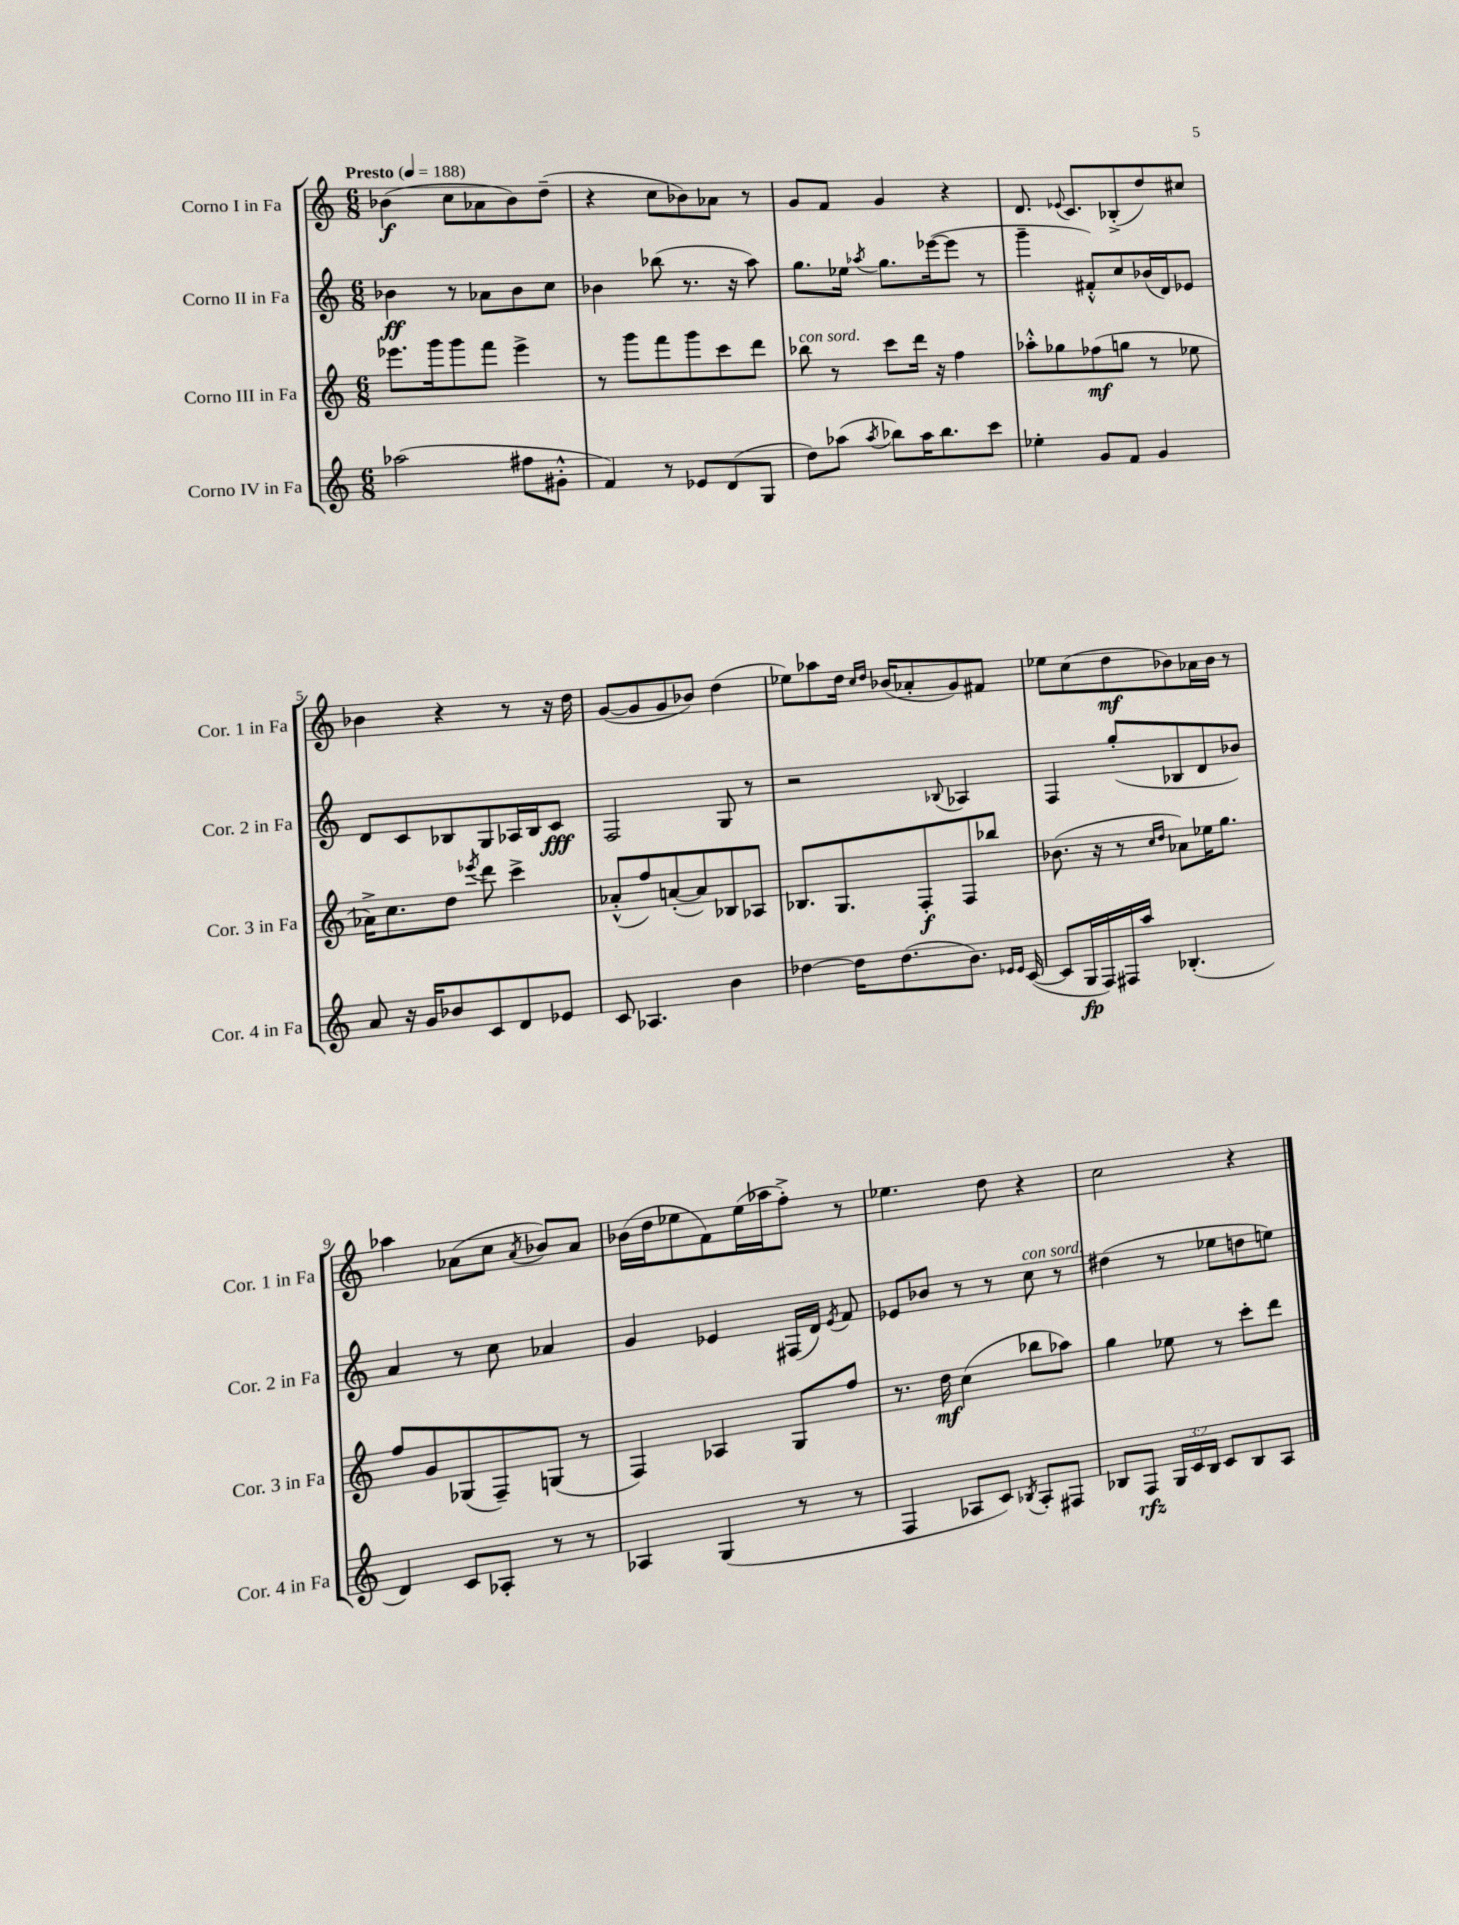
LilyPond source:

<<
\new StaffGroup <<
\new Staff = "s0" \with { instrumentName = "Corno I in Fa" shortInstrumentName = "Cor. 1 in Fa" } {
    \clef treble \key c \major \numericTimeSignature \time 6/8 \tempo "Presto" 4 = 188
    \autoBeamOff bes'4\f( c''8[ aes'8 bes'8) d''8]--( |
    r4 c''8[ bes'8) aes'8] r8 |
    g'8[ f'8] g'4 r4 |
    d'8. \appoggiatura { ees'8 } c'8.[ bes8-.->( d''8) cis''8] |
    bes'4 r4 r8 r16 d''16 |
    g'8[~( g'8 g'8 bes'8]) d''4( |
    ees''8[) aes''8 d''16] \grace { c''16[ d''16] } bes'16[( aes'8-. g'8) fis'8] |
    ees''8[ c''8( d''8\mf bes'8) aes'16 bes'16] r8 |
    aes''4 aes'8[( c''8] \acciaccatura { aes'8 } bes'8[) aes'8] |
    bes'16[( d''16 ees''8 f'8) ees''16( aes''16 f''8]-.->) r8 |
    ees''4. d''8 r4 |
    c''2 r4 \bar "|." |
}
\new Staff = "s1" \with { instrumentName = "Corno II in Fa" shortInstrumentName = "Cor. 2 in Fa" } {
    \clef treble \key c \major \numericTimeSignature \time 6/8
    \autoBeamOff bes'4\ff r8 aes'8[ bes'8 c''8] |
    bes'4 bes''8( r8. r16 a''8) |
    g''8.[ ees''16] \acciaccatura { aes''8 } g''8.[ ees'''16~( ees'''8] r8 |
    g'''4-- fis'8[-.-^) c''8 bes'16( d'16) ees'8] |
    d'8[ c'8 bes8 g8 aes16 bes16 c'8]\fff |
    f2 g8 r8 |
    r2 \appoggiatura { bes8 } aes4 |
    f4 g''8[-.( bes8 d'8 bes'8]) |
    a'4 r8 c''8 aes'4 |
    g'4 ees'4 fis16[( d'16]) \acciaccatura { ees'8 } f'8 |
    ees'8[ bes'8] r8 r8 c''8^\markup { \italic "con sord." } r8 |
    dis''4( r8 ees''8[ d''8 e''8]) \bar "|." |
}
\new Staff = "s2" \with { instrumentName = "Corno III in Fa" shortInstrumentName = "Cor. 3 in Fa" } {
    \clef treble \key c \major \numericTimeSignature \time 6/8
    \autoBeamOff ees'''8.[ g'''16 g'''8 f'''8] ees'''4-> |
    r8 g'''8[ f'''8 g'''8 c'''8 d'''8] |
    bes''8^\markup { \italic "con sord." } r8 c'''8[ d'''16] r16 f''4 |
    aes''8[-.-^ ges''8 fes''8\mf( g''8] r8 ees''8 |
    aes'16[->) c''8. d''8] \acciaccatura { ees'''8 } d'''8 c'''4-> |
    aes'8[-.-^( f''8) a'8~-.( a'8) bes8 aes8] |
    bes8.[ g8. f8-.\f f8 bes''8] |
    bes'8.( r16 r8 \grace { c''16[ d''16] } aes'8[) ees''16 g''8.] |
    f''8[ g'8 ges8( f8--) g8]( r8 |
    f4) aes4 g8[ f''8] |
    r8. d''16\mf c''4( bes''8[ aes''8]) |
    g''4 ees''8 r8 c'''8[-. d'''8] \bar "|." |
}
\new Staff = "s3" \with { instrumentName = "Corno IV in Fa" shortInstrumentName = "Cor. 4 in Fa" } {
    \clef treble \key c \major \numericTimeSignature \time 6/8 \override Staff.TupletNumber.text = #tuplet-number::calc-fraction-text
    \autoBeamOff aes''2( fis''8[ gis'8]-.-^ |
    f'4) r8 ees'8[ d'8( g8] |
    d''8[) aes''8]( \acciaccatura { aes''8 } bes''8[) aes''16 bes''8. c'''8] |
    ees''4-. g'8[ f'8] g'4 |
    a'8 r16 g'16[ bes'8 c'8 d'8 ees'8] |
    c'8 aes4. b'4 |
    des''4~ des''16[ des''8.( b'8.]) \grace { ees'16[ ees'16] } c'16~( |
    c'8[ g16\fp f16) fis16 a''16] bes4.-.( |
    d'4) c'8[ aes8]-. r8 r8 |
    aes4 g4( r8 r8 |
    f4 aes8[ c'8]) \acciaccatura { bes8 } aes8[-. fis8] |
    bes8[ f8]\rfz \tuplet 3/2 { g16[ c'16 bes16] } c'8[ bes8 a8] \bar "|." |
}
>>
>>
